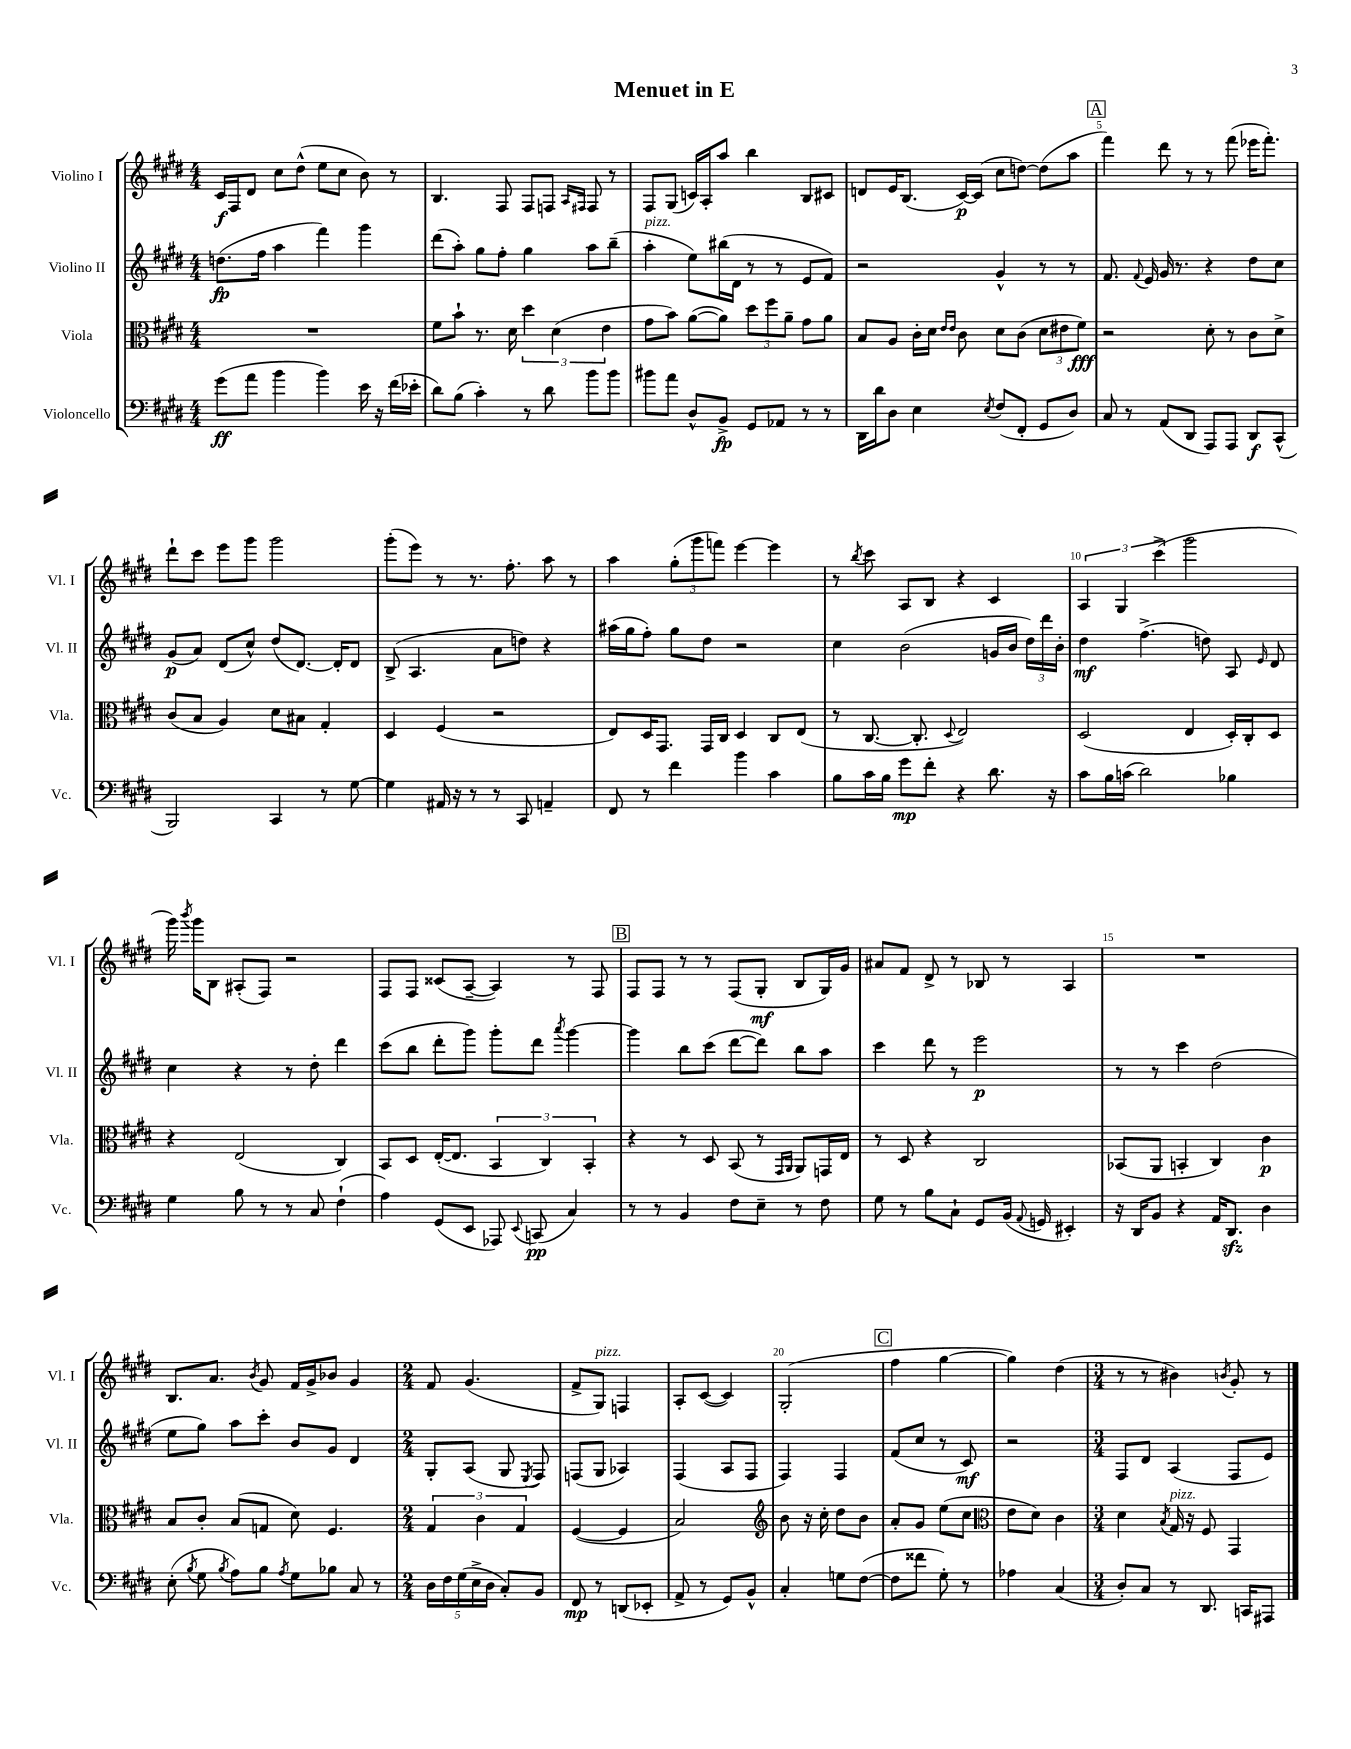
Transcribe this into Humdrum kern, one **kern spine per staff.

**kern	**dynam	**kern	**dynam	**kern	**dynam	**kern	**dynam
*part4	*part4	*part3	*part3	*part2	*part2	*part1	*part1
*staff4	*staff4	*staff3	*staff3	*staff2	*staff2	*staff1	*staff1
*I"Violoncello	*	*I"Viola	*	*I"Violino II	*	*I"Violino I	*
*I'Vc.	*	*I'Vla.	*	*I'Vl. II	*	*I'Vl. I	*
*clefF4	*	*clefC3	*	*clefG2	*	*clefG2	*
*k[f#c#g#d#]	*	*k[f#c#g#d#]	*	*k[f#c#g#d#]	*	*k[f#c#g#d#]	*
*M4/4	*	*M4/4	*	*M4/4	*	*M4/4	*
=1	=1	=1	=1	=1	=1	=1	=1
(8g#\L	ff	1r	.	(8.ddn\L	fp	16c#/LL	f
.	.	.	.	.	.	16F#/J	.
8a\J	.	.	.	.	.	8d#/J	.
.	.	.	.	16ff#\Jk	.	.	.
4b\	.	.	.	4aa\	.	8cc#\L	.
.	.	.	.	.	.	(8dd#^^\J	.
4b\)	.	.	.	4fff#\)	.	8ee\L	.
.	.	.	.	.	.	8cc#\J	.
16e\	.	.	.	4ggg#\	.	8b\)	.
16r	.	.	.	.	.	.	.
(16f#\LL	.	.	.	.	.	8r	.
16e-X'\JJ	.	.	.	.	.	.	.
=2	=2	=2	=2	=2	=2	=2	=2
8d#\L)	.	8f#\L	.	(8ddd#\L	.	4.B/	.
(8B\J	.	8b`\J	.	8aa'\J)	.	.	.
4c#'\)	.	8.r	.	8gg#\L	.	.	.
.	.	.	.	8ff#'\J	.	8F#/	.
.	.	16d#\	.	.	.	.	.
8r	.	6dd#\	.	4gg#\	.	8F#/L	.
8d#\	.	.	.	.	.	8Fn/J	.
.	.	(6d#\	.	.	.	.	.
.	.	.	.	.	.	16qqA/LL	.
.	.	.	.	.	.	16qqF#X/JJ	.
8b\L	.	.	.	8aa\L	.	8F#/	.
.	.	6e\	.	.	.	.	.
8b\J	.	.	.	(8bb~\J	.	8r	.
=3	=3	=3	=3	=3	=3	=3	=3
!	!	!	!	!LO:TX:a:i:t=pizz.	!	!	!
8b#X\L	.	8g#\L	.	4aa'\	.	8F#/L	.
8a\J	.	8b\J)	.	.	.	(8G#/J	.
8D#^^/L	.	([8a\L	.	8ee\L)	.	16cn/LL)	.
.	.	.	.	.	.	16A'/J	.
8BB^/J	fp	8a\J])	.	(16bb#X\L	.	8aa/J	.
.	.	.	.	16d#\JJ	.	.	.
8GG#/L	.	12dd#\L	.	8r	.	4bb\	.
.	.	12ff#\	.	.	.	.	.
8AA-X/J	.	.	.	8r	.	.	.
.	.	12a~\J	.	.	.	.	.
8r	.	8g#\L	.	8e/L	.	8B/L	.
8r	.	8a\J	.	8f#/J)	.	8c#X/J	.
=4	=4	=4	=4	=4	=4	=4	=4
16DD#\LL	.	8B/L	.	2r	.	8dn/L	.
16d#\J	.	.	.	.	.	.	.
8D#\J	.	8A/J	.	.	.	16e/K	.
.	.	.	.	.	.	(8.B/J	.
4E\	.	16c#'\LL	.	.	.	.	.
.	.	16d#\JJ	.	.	.	.	.
.	.	16qqe/LL	.	.	.	.	.
.	.	16qqe/JJ	.	.	.	.	.
.	.	8c#\	.	.	.	[16c#/LL)	p
.	.	.	.	.	.	(16c#/JJ]	.
8qE/	.	.	.	.	.	.	.
(8F#/L	.	8d#\L	.	4g#^^/	.	8cc#\L	.
8FF#'/J	.	(8c#\J	.	.	.	[8ddn\J)	.
8GG#/L	.	12d#\L	.	8r	.	(8dd\L]	.
.	.	12e#X\	.	.	.	.	.
8D#/J)	.	.	.	8r	.	8aa\J	.
.	.	12f#\J)	fff	.	.	.	.
!!LO:REH:place=s1:t=A
=5	=5	=5	=5	=5	=5	=5	=5
8C#/	.	2r	.	8.f#/	.	4fff#\)	.
8r	.	.	.	.	.	.	.
.	.	.	.	8qqf#/	.	.	.
.	.	.	.	16e/	.	.	.
(8AA/L	.	.	.	16g#/	.	8ddd#\	.
.	.	.	.	8.r	.	.	.
8DD#/J	.	.	.	.	.	8r	.
8AAA/L)	.	8d#'\	.	4r	.	8r	.
8AAA/J	.	8r	.	.	.	(8fff#\	.
8DD#/L	f	8c#\L	.	8dd#\L	.	16eee-X\KL	.
.	.	.	.	.	.	8.fff#'\J)	.
(8CC#^^/J	.	8d#^\J	.	8cc#\J	.	.	.
!!LO:LB:g=z
=6	=6	=6	=6	=6	=6	=6	=6
2BBB/)	.	(8c#/L	.	(8g#/L	p	8ddd#`\L	.
.	.	8B/J	.	8a/J)	.	8ccc#\J	.
.	.	4A/)	.	(8d#/L	.	8eee\L	.
.	.	.	.	8cc#^^/J)	.	8ggg#\J	.
4CC#/	.	8d#\L	.	(8dd#/L	.	2ggg#\	.
.	.	8B#X\J	.	[8.d#/J)	.	.	.
8r	.	4G#'/	.	.	.	.	.
.	.	.	.	16d#'/KL]	.	.	.
[8G#\	.	.	.	8d#/J	.	.	.
=7	=7	=7	=7	=7	=7	=7	=7
4G#\]	.	4D#/	.	(8B^/	.	(8ggg#'\L	.
.	.	.	.	4.A/	.	8eee\J)	.
16AA#X/	.	(4F#/	.	.	.	8r	.
16r	.	.	.	.	.	.	.
8r	.	.	.	.	.	8.r	.
8r	.	2r	.	8a\L	.	.	.
.	.	.	.	.	.	8.ff#'\	.
8CC#/	.	.	.	8ddn\J)	.	.	.
4AAn~/	.	.	.	4r	.	8aa\	.
.	.	.	.	.	.	8r	.
=8	=8	=8	=8	=8	=8	=8	=8
8FF#/	.	8E/L)	.	(16aa#X\LL	.	4aa\	.
.	.	.	.	16gg#\J	.	.	.
8r	.	16D#/K	.	8ff#'\J)	.	.	.
.	.	8.GG#/J	.	.	.	.	.
4f#\	.	.	.	8gg#\L	.	(12gg#'\L	.
.	.	.	.	.	.	12ggg#\	.
.	.	16GG#/LL	.	8dd#\J	.	.	.
.	.	.	.	.	.	12fffn\J)	.
.	.	16C#/JJ	.	.	.	.	.
4b\	.	4D#/	.	2r	.	[4eee\	.
4c#\	.	8C#/L	.	.	.	4eee\]	.
.	.	(8E/J	.	.	.	.	.
=9	=9	=9	=9	=9	=9	=9	=9
8B\L	.	8r	.	4cc#\	.	8r	.
.	.	.	.	.	.	8qbb/	.
16c#\L	.	[8.C#/	.	.	.	8ccc#\	.
16B\JJ	.	.	.	.	.	.	.
8g#\L	mp	.	.	(2b\	.	8A/L	.
.	.	8.C#'/]	.	.	.	.	.
8f#'\J	.	.	.	.	.	8B/J	.
.	.	8qqD#/	.	.	.	.	.
4r	.	2E/)	.	.	.	4r	.
8.d#\	.	.	.	16gn/LL	.	4c#/	.
.	.	.	.	16b/JJ	.	.	.
.	.	.	.	24dd#\LL)	.	.	.
.	.	.	.	24ddd#\	.	.	.
16r	.	.	.	.	.	.	.
.	.	.	.	24b'\JJ	.	.	.
=10	=10	=10	=10	=10	=10	=10	=10
8c#\L	.	(2D#/	.	4dd#\	mf	6A/	.
16B\L	.	.	.	.	.	.	.
.	.	.	.	.	.	6G#/	.
(16cn\JJ	.	.	.	.	.	.	.
2d#\)	.	.	.	(4.ff#^\	.	.	.
.	.	.	.	.	.	(6ccc#^\	.
.	.	4E/	.	.	.	2ggg#\	.
.	.	.	.	8ddn\)	.	.	.
4B-X\	.	16D#'/LL)	.	8A/	.	.	.
.	.	16C#'/J	.	.	.	.	.
.	.	.	.	16qqe/	.	.	.
.	.	8D#/J	.	8d#/	.	.	.
!!LO:LB:g=z
=11	=11	=11	=11	=11	=11	=11	=11
4G#\	.	4r	.	4cc#\	.	16ggg#\)	.
.	.	.	.	.	.	8qbbb/	.
.	.	.	.	.	.	16ggg#\KL	.
.	.	.	.	.	.	8B\J	.
8B\	.	(2E/	.	4r	.	(8A#X'/L	.
8r	.	.	.	.	.	8F#/J)	.
8r	.	.	.	8r	.	2r	.
8C#/	.	.	.	8dd#'\	.	.	.
(4F#`\	.	4C#/)	.	4ddd#\	.	.	.
=12	=12	=12	=12	=12	=12	=12	=12
4A\)	.	8BB/L	.	(8ccc#\L	.	8F#/L	.
.	.	8D#/J	.	8bb\J	.	8F#/J	.
(8GG#/L	.	([16E'/KL	.	8ddd#'\L	.	(8c##X/L	.
.	.	8.E/J]	.	.	.	.	.
8EE/J	.	.	.	8ggg#\J)	.	[8A~/J	.
8AAA-X/)	.	6BB/	.	8ggg#'\L	.	4A/])	.
8qqEE/	.	.	.	.	.	.	.
(8CCn/	pp	.	.	8ddd#\J	.	.	.
.	.	6C#/)	.	.	.	.	.
.	.	.	.	8qaaa/	.	.	.
4C#/)	.	.	.	[4ggg#\	.	8r	.
.	.	6BB'/	.	.	.	.	.
.	.	.	.	.	.	8F#/	.
!!LO:REH:place=s1:t=B
=13	=13	=13	=13	=13	=13	=13	=13
8r	.	4r	.	4ggg#\]	.	8F#/L	.
8r	.	.	.	.	.	8F#/J	.
4BB/	.	8r	.	8bb\L	.	8r	.
.	.	8D#/	.	(8ccc#\J	.	8r	.
8F#\L	.	(8BB/	.	[8ddd#\L	.	(8F#/L	.
8E~\J	.	8r	.	8ddd#\J])	.	8G#'/J	mf
.	.	16qqGG#/LL	.	.	.	.	.
.	.	16qqAA/JJ	.	.	.	.	.
8r	.	8AA/L)	.	8bb\L	.	8B/L	.
8F#\	.	16GGn/L	.	8aa\J	.	16G#/L)	.
.	.	16E/JJ	.	.	.	16g#/JJ	.
=14	=14	=14	=14	=14	=14	=14	=14
8G#\	.	8r	.	4ccc#\	.	8a#X/L	.
8r	.	8D#/	.	.	.	8f#/J	.
8B\L	.	4r	.	8ddd#\	.	8d#^/	.
8C#`\J	.	.	.	8r	.	8r	.
8GG#/L	.	2C#/	.	2eee\	p	8B-X/	.
(16BB/Jk	.	.	.	.	.	8r	.
8qqAA/	.	.	.	.	.	.	.
16GGn/	.	.	.	.	.	.	.
4EE#X'/)	.	.	.	.	.	4A/	.
=15	=15	=15	=15	=15	=15	=15	=15
16r	.	(8BB-X/L	.	8r	.	1r	.
16DD#/KL	.	.	.	.	.	.	.
8BB/J	.	8AA/J	.	8r	.	.	.
4r	.	4BBn'/	.	4ccc#\	.	.	.
16AA/KL	.	4C#/)	.	(2dd#\	.	.	.
8.DD#zz/J	.	.	.	.	.	.	.
4D#\	.	4c#\	p	.	.	.	.
!!LO:LB:g=z
=16	=16	=16	=16	=16	=16	=16	=16
(8E'\	.	8B/L	.	8ee\L	.	8.B/L	.
8qB/	.	.	.	.	.	.	.
8G#\	.	8c#'/J	.	8gg#\J)	.	.	.
.	.	.	.	.	.	8.a/J	.
8qB/	.	.	.	.	.	.	.
8A\L)	.	(8B/L	.	8aa\L	.	.	.
.	.	.	.	.	.	8qb/	.
8B\J	.	8Gn/J	.	8ccc#'\J	.	8g#/	.
8qA/	.	.	.	.	.	.	.
8G#\L	.	8d#\)	.	8b/L	.	16f#/LL	.
.	.	.	.	.	.	16g#^/J	.
8B-X\J	.	4.F#/	.	8g#/J	.	8b-X/J	.
8C#/	.	.	.	4d#/	.	4g#/	.
8r	.	.	.	.	.	.	.
=17	=17	=17	=17	=17	=17	=17	=17
*M2/4	*	*M2/4	*	*M2/4	*	*M2/4	*
20D#\LL	.	6G#/	.	8G#'/L	.	8f#/	.
20F#\	.	.	.	.	.	.	.
(20G#\	.	.	.	.	.	.	.
.	.	.	.	(8A/J	.	(4.g#/	.
20E^\	.	.	.	.	.	.	.
.	.	6c#\	.	.	.	.	.
20D#\JJ	.	.	.	.	.	.	.
8C#'/L)	.	.	.	8G#/	.	.	.
.	.	6G#/	.	.	.	.	.
.	.	.	.	8qE/	.	.	.
8BB/J	.	.	.	8F#/)	.	.	.
=18	=18	=18	=18	=18	=18	=18	=18
8FF#/	mp	([4F#/	.	(8Fn/L	.	8f#^/L	.
!	!	!	!	!	!	!LO:TX:a:i:t=pizz.	!
8r	.	.	.	8G#/J	.	8G#/J)	.
(8DDn/L	.	4F#/]	.	4A-X/)	.	4Fn/	.
8EE-X'/J	.	.	.	.	.	.	.
=19	=19	=19	=19	=19	=19	=19	=19
8AA^/	.	2B/)	.	(4F#/	.	8A'/L	.
8r	.	.	.	.	.	([8c#/J	.
8GG#/L)	.	.	.	8A/L	.	4c#/])	.
8BB^^/J	.	.	.	8F#/J	.	.	.
=20	=20	=20	=20	=20	=20	=20	=20
*	*	*clefG2	*	*	*	*	*
4C#'/	.	8b\	.	4F#/)	.	(2G#'/	.
.	.	16r	.	.	.	.	.
.	.	16cc#'\	.	.	.	.	.
8Gn\L	.	8dd#\L	.	4F#/	.	.	.
([8F#\J	.	8b\J	.	.	.	.	.
!!LO:REH:place=s1:t=C
=21	=21	=21	=21	=21	=21	=21	=21
8F#\L]	.	8a'/L	.	(8f#/L	.	4ff#\	.
8f##X\J	.	8g#/J	.	8cc#/J	.	.	.
8G#'\)	.	(8ee\L	.	8r	.	[4gg#\	.
8r	.	8cc#\J	.	8c#/)	mf	.	.
=22	=22	=22	=22	=22	=22	=22	=22
*	*	*clefC3	*	*	*	*	*
4A-X\	.	8e\L	.	2r	.	4gg#\])	.
.	.	8d#\J)	.	.	.	.	.
(4C#/	.	4c#\	.	.	.	(4dd#\	.
=23	=23	=23	=23	=23	=23	=23	=23
*M3/4	*	*M3/4	*	*M3/4	*	*M3/4	*
8D#'/L)	.	4d#\	.	8F#/L	.	8r	.
8C#/J	.	.	.	8d#/J	.	8r	.
.	.	8qB/	.	.	.	.	.
!	!	!LO:TX:a:i:t=pizz.	!	!	!	!	!
8r	.	16G#/	.	(4A/	.	4b#X\)	.
.	.	16r	.	.	.	.	.
8.DD#/	.	8F#/	.	.	.	.	.
.	.	.	.	.	.	8qbn/	.
.	.	4GG#/	.	8F#/L	.	8g#'/	.
16CCn/KL	.	.	.	.	.	.	.
8AAA#X/J	.	.	.	8e/J)	.	8r	.
==	==	==	==	==	==	==	==
*-	*-	*-	*-	*-	*-	*-	*-
